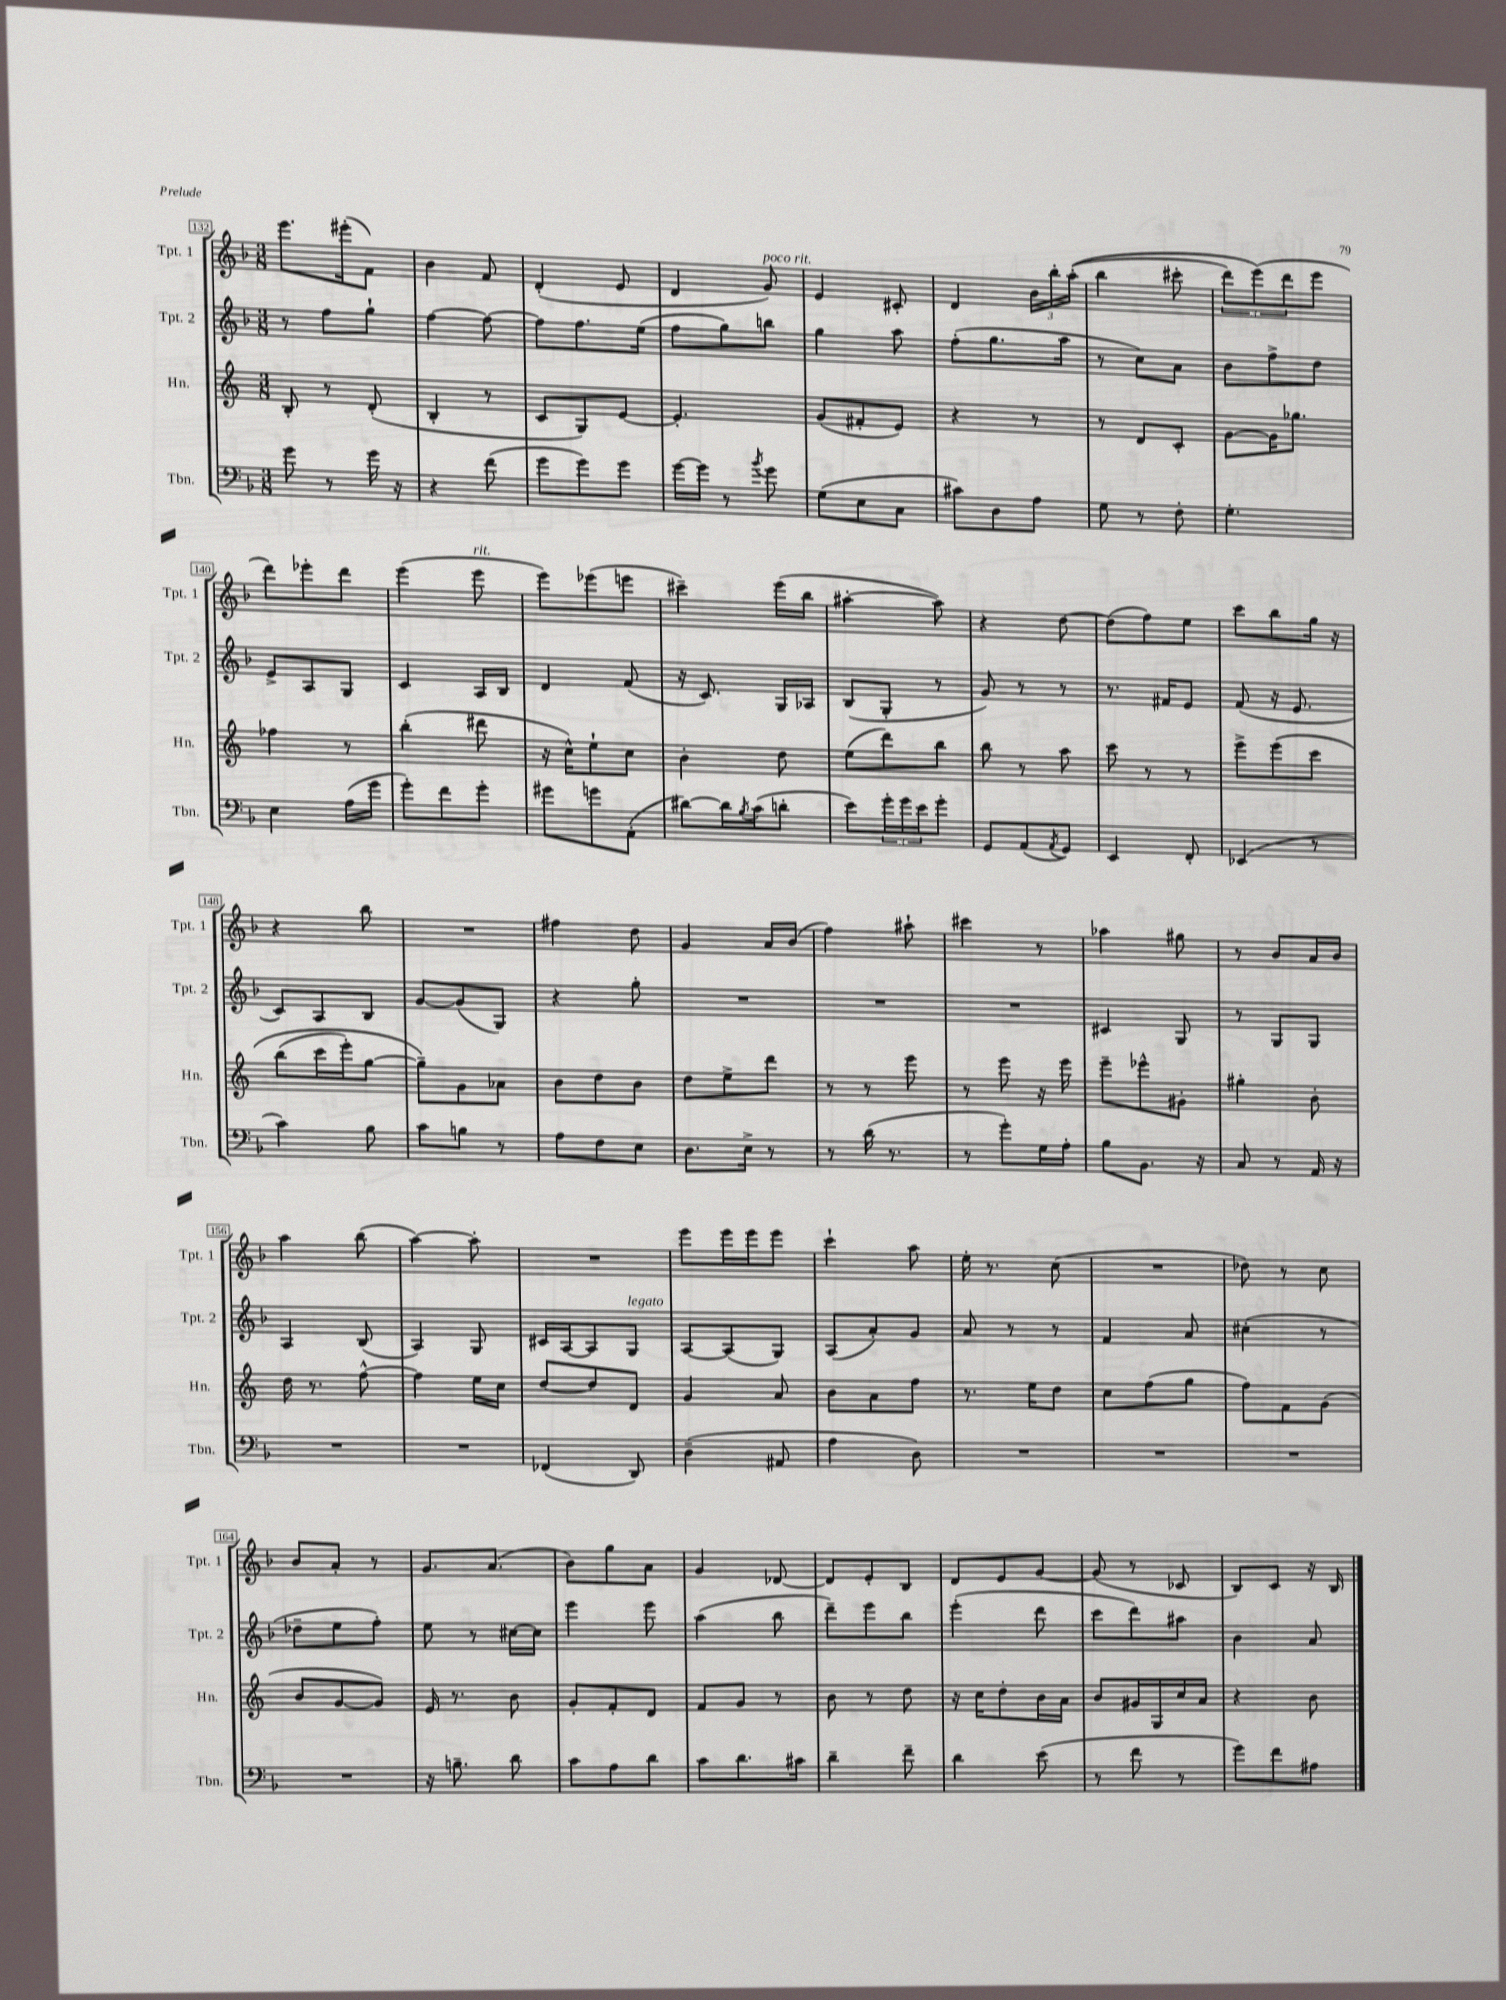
<<
\new StaffGroup <<
\new Staff = "s0" \with { instrumentName = "Tpt. 1" shortInstrumentName = "Tpt. 1" } {
    \clef treble \key f \major \numericTimeSignature \time 3/8
    e'''8. eis'''16-.( f'8) |
    bes'4 f'8 |
    d'4-.( e'8 |
    d'4 g'8^\markup { \italic "poco rit." }) |
    e'4 cis'8-. |
    d'4 \tuplet 3/2 { bes'16 bes''16-. a''16-.(\( } |
    bes''4 cis'''8-. |
    \tuplet 3/2 { d'''8) e'''8(\) d'''8 } e'''8 |
    d'''8) ees'''8-. d'''8 |
    e'''4( e'''8^\markup { \italic "rit." } |
    e'''8) ees'''8( e'''8 |
    cis'''4--) e'''16( bes''16 |
    ais''4~-. ais''8) |
    r4 d''8~ |
    d''8( f''8) e''8 |
    c'''8 bes''8 g''16 r16 |
    r4 bes''8 |
    R4. |
    fis''4 d''8 |
    g'4 a'16 bes'16( |
    f''4) ais''8-! |
    cis'''4 r8 |
    aes''4 gis''8 |
    r8 bes'8 a'16 bes'16 |
    a''4 bes''8( |
    a''4~) a''8-. |
    R4. |
    e'''8 e'''16 e'''16 e'''8 |
    c'''4-! a''8 |
    e''16-. r8. c''8( |
    R4. |
    des''8) r8 c''8 |
    bes'8 a'8-. r8 |
    g'8. a'8.( |
    bes'8) g''8 a'8 |
    g'4 des'8~ |
    des'8 e'8-. bes8 |
    d'8 e'8 g'8~ |
    g'8( r8 ces'8 |
    bes8) c'8 r16 bes16 \bar "|." |
}
\new Staff = "s1" \with { instrumentName = "Tpt. 2" shortInstrumentName = "Tpt. 2" } {
    \clef treble \key f \major \numericTimeSignature \time 3/8
    r8 f''8 g''8-! |
    f''4~ f''8~ |
    f''8 f''8. e''16( |
    f''8 g''8) b''8 |
    g''4 a''8 |
    f''8-.( g''8. a''16 |
    r8 c''8) a'8 |
    bes'8 f''8-> d''8 |
    e'8-> a8 g8 |
    c'4 a16 bes16 |
    d'4 f'8( |
    r16 c'8.) g16 aes16 |
    bes8( g8-. r8 |
    g'8) r8 r8 |
    r8. fis'16 e'8 |
    f'8( r16 e'8. |
    c'8) a8 bes8 |
    g'8~ g'8( g8) |
    r4 g''8-. |
    R4. |
    R4. |
    R4. |
    cis'4 g8 |
    r8 g8 g8 |
    a4 bes8( |
    a4) g8 |
    cis'16 a16~ a8 g8^\markup { \italic "legato" } |
    a8~ a8( g8) |
    a8( a'8-.) g'8 |
    a'8 r8 r8 |
    f'4 a'8 |
    cis''4-.( r8 |
    des''8-- e''8 f''8-.) |
    e''8 r8 cis''16~ cis''16 |
    e'''4 e'''8 |
    a''4( bes''8 |
    d'''8--) e'''8 bes''8 |
    e'''4-.( d'''8 |
    c'''8 d'''8) ais''8 |
    bes'4 a'8 \bar "|." |
}
\new Staff = "s2" \with { instrumentName = "Hn." shortInstrumentName = "Hn." } {
    \clef treble \key c \major \numericTimeSignature \time 3/8
    b8-. r8 d'8-.( |
    b4-. r8 |
    c'8 g8) e'8~ |
    e'4.-. |
    g'8( fis'8-. e'8) |
    r4 r8 |
    r8 d'8 c'8-. |
    g'8~ g'16 ges''8. |
    fes''4 r8 |
    b''4-.( dis'''8 |
    r16 c''16-^) e''8-! c''8 |
    b'4-. d''8 |
    e''8( d'''8) b''8 |
    b''8 r8 a''8 |
    c'''8 r8 r8 |
    e'''8-> e'''8\( c'''8 |
    b''8( c'''16 e'''16-.) g''8~ |
    g''8--\) g'8 aes'8 |
    b'8 d''8 b'8 |
    d''8 e''8-> d'''8 |
    r8 r8 e'''8 |
    r8 e'''8 r16 e'''16 |
    e'''8-- ees'''8-^ gis'8-. |
    gis''4-. b'8-. |
    d''16 r8. f''8~-^ |
    f''4 e''16 c''16 |
    d''8~ d''8 d'8 |
    g'4 a'8 |
    b'8 a'8 f''8 |
    r8. e''16 d''8 |
    c''8 f''8( g''8 |
    f''8) f'8 g'8( |
    b'8 g'8~ g'8) |
    e'16 r8. b'8 |
    g'8-. f'8-. d'8 |
    f'8 g'8 r8 |
    b'8 r8 d''8 |
    r16 c''16 d''8-. b'16 a'16 |
    b'8 gis'16 g16 c''16 a'16 |
    r4 b'8 \bar "|." |
}
\new Staff = "s3" \with { instrumentName = "Tbn." shortInstrumentName = "Tbn." } {
    \clef bass \key f \major \numericTimeSignature \time 3/8
    g'8 r8 g'16 r16 |
    r4 f'8( |
    g'8 g'8) g'8 |
    g'16~ g'16 r8 \acciaccatura { bes'8 } g'8 |
    g8( e8 c8 |
    cis'8) d8 a8 |
    g8 r8 f8-. |
    g4.-. |
    e4 a16( g'16 |
    g'8-.) f'8 g'8-. |
    gis'8 g'8 a,8-.( |
    dis'8~) dis'16 \acciaccatura { bes8 } c'16( d'8-. |
    e'8) \tuplet 3/2 { g'16-. g'16 e'16 } g'8-. |
    g,8 a,8( \acciaccatura { a,8 } g,8) |
    e,4 f,8-. |
    ees,4( r8 |
    c'4) bes8 |
    c'8 b8 r8 |
    a8 f8 e8 |
    d8. e16-> r8 |
    r8 d'16( r8. |
    r8 g'8-.) g16 a16-. |
    bes8 bes,8. r16 |
    c8 r8 a,16 r16 |
    R4. |
    R4. |
    fes,4( d,8) |
    d4--( ais,8 |
    a4 d8) |
    R4. |
    R4. |
    R4. |
    R4. |
    r16 b8.-- d'8 |
    c'8 a8 d'8 |
    c'8 d'8. cis'16 |
    d'4-- f'8-- |
    d'4 e'8( |
    r8 f'8 r8 |
    g'8) f'8 ais8 \bar "|." |
}
>>
>>
\layout { \context { \Score currentBarNumber = #132 \override BarNumber.stencil = #(make-stencil-boxer 0.1 0.3 ly:text-interface::print) } }
